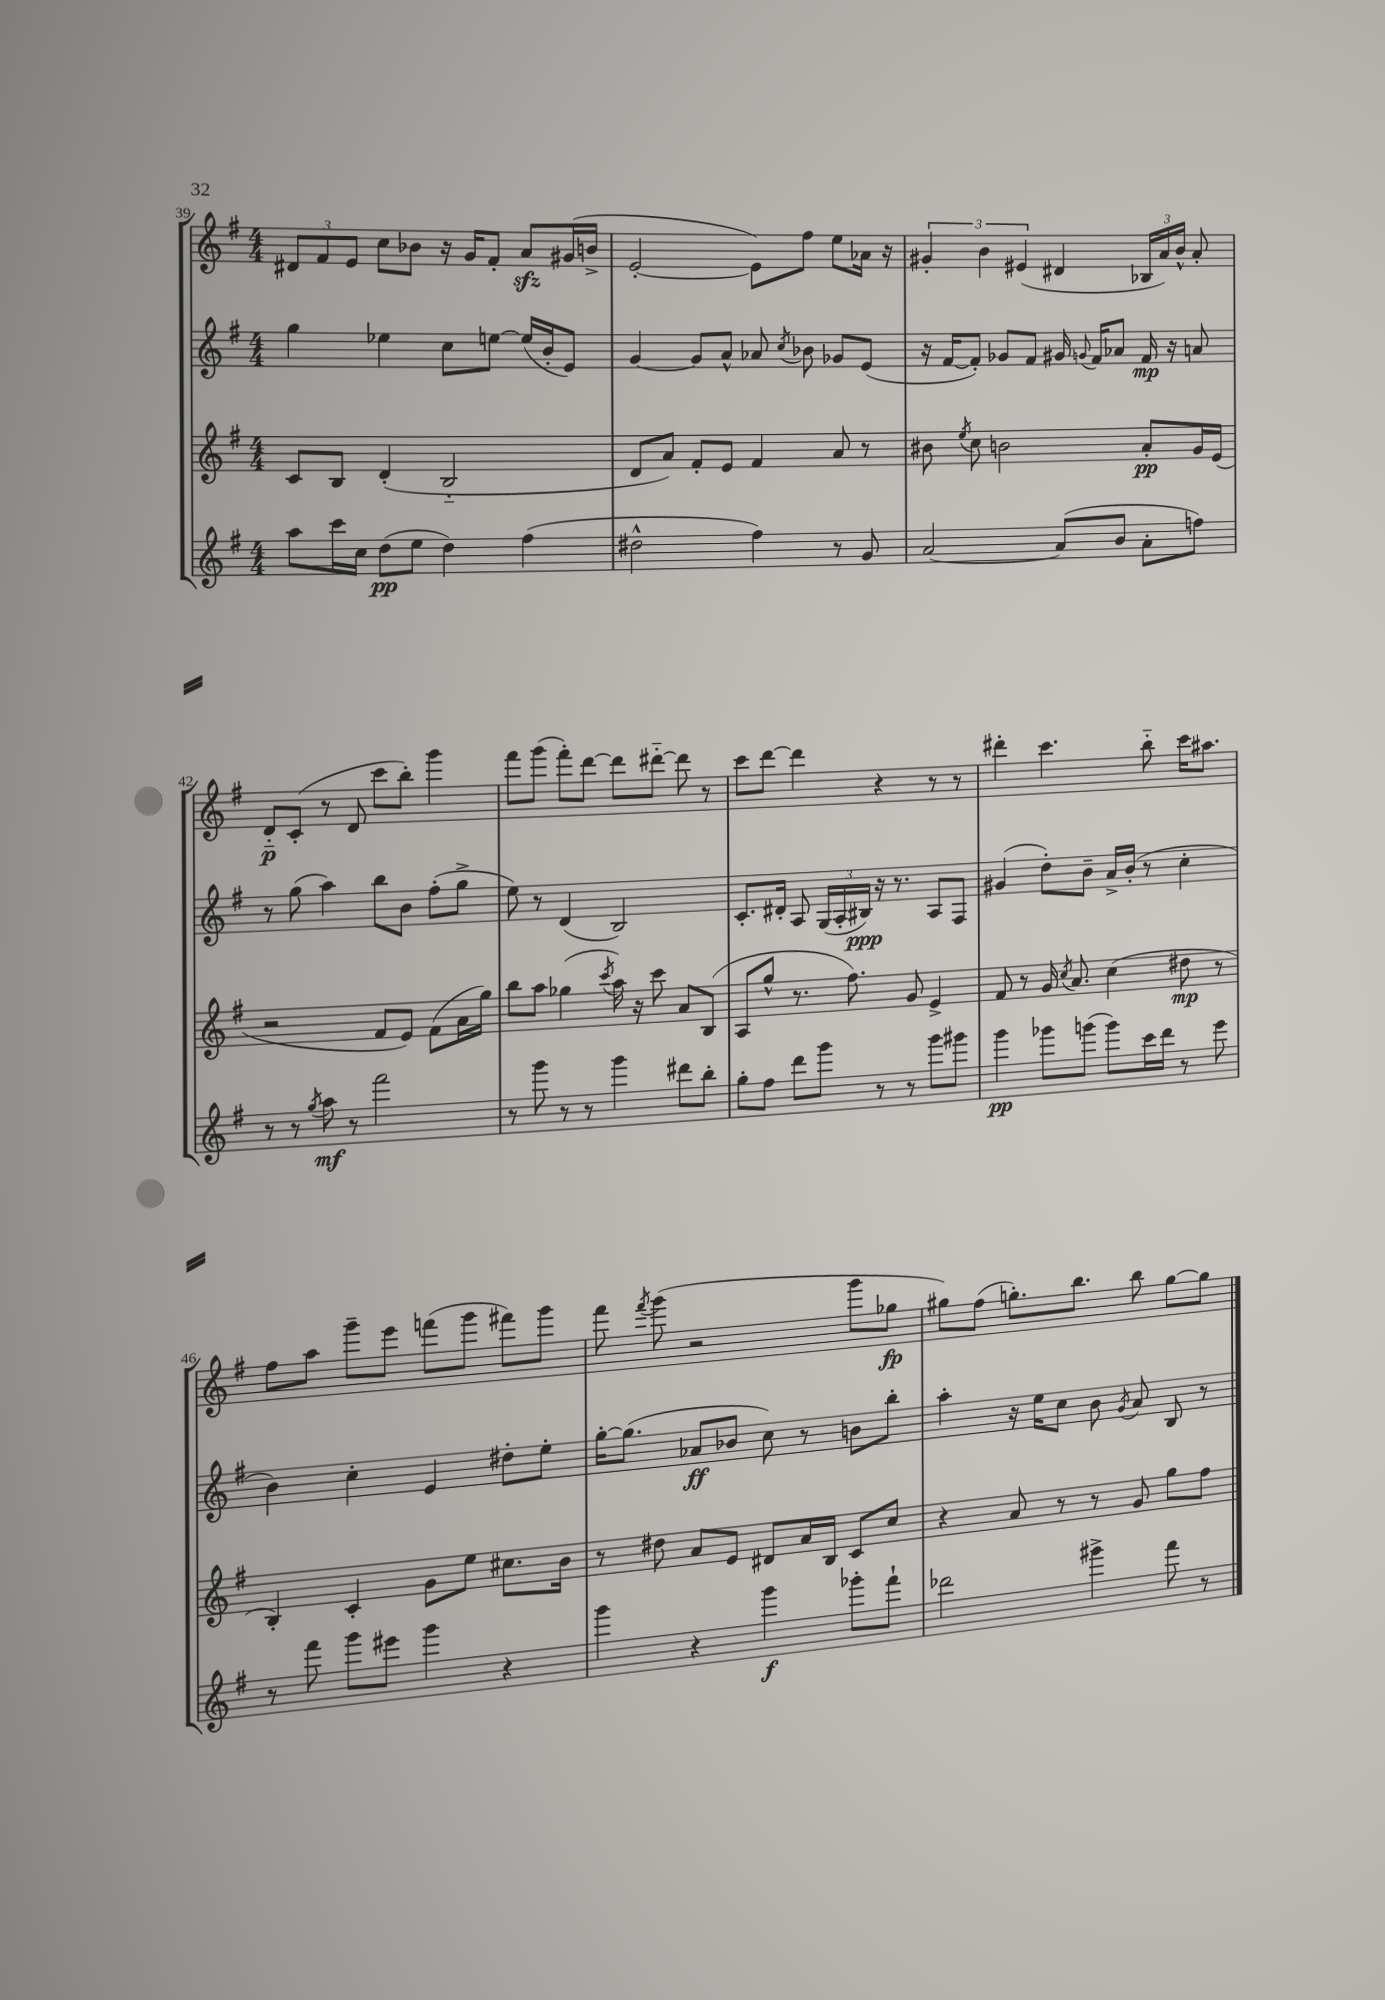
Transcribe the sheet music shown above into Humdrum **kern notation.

**kern	**kern	**kern	**kern
*staff4	*staff3	*staff2	*staff1
*clefG2	*clefG2	*clefG2	*clefG2
*k[f#]	*k[f#]	*k[f#]	*k[f#]
*M4/4	*M4/4	*M4/4	*M4/4
8aa	8c	4gg	12d#
.	.	.	12f#
16ccc	8B	.	.
.	.	.	12e
16cc	.	.	.
(8dd	(4d'	4ee-	8cc
8ee	.	.	8b-
4dd)	2B'~	8cc	16r
.	.	.	16g
.	.	[8ee	8f#'
(4ff#	.	(16ee]	8a
.	.	16b'	.
.	.	8e)	(16g#
.	.	.	16b^
=	=	=	=
2dd#^^	8d	[4g	[2e'
.	8a)	.	.
.	8f#'	8g]	.
.	8e	8a^^	.
4ff#)	4f#	8a-	8e])
.	.	8qcc	.
.	.	8b-	8ff#
8r	8a	8g-	8ee
8g	8r	(8e	16a-
.	.	.	16r
=	=	=	=
[2a	8b#	16r	6g#'
.	.	[16f#	.
.	8qee	.	.
.	8cc	8f#'])	.
.	.	.	6b
.	2b	8g-	.
.	.	.	(6e#
.	.	8f#	.
(8a]	.	16g#	4d#
.	.	8qqg	.
.	.	16f#	.
8b	.	8a-	.
8a'	8a'	16f#	24B-
.	.	.	24a)
.	.	16r	.
.	.	.	24b^^
8ff)	16g	8a	8a'
.	(16e	.	.
=	=	=	=
8r	2r	8r	8d'~
8r	.	(8gg	(8c'
8qgg	.	.	.
8aa	.	4aa)	8r
8r	.	.	8d
2fff#	8f#	8bb	8ccc
.	8e)	8b	8bb')
.	(8f#	(8ff#'	4ggg
.	16a	8gg^	.
.	16gg)	.	.
=	=	=	=
8r	8bb	8ee)	8fff#
8ggg	8aa	8r	(8ggg
8r	(4gg-	(4d	8fff#')
8r	.	.	[8ddd
.	8qccc	.	.
4ggg	16aa)	2B)	8ddd]
.	16r	.	.
.	8ccc	.	[8ddd#'~
8ddd#	8a	.	8ddd#]
8bb'	(8B	.	8r
=	=	=	=
8gg'	8A	8.c'	8ccc
8ff#	8gg^^	.	[8ddd
.	.	16d#'	.
8ddd	8.r	8A	4ddd]
8ggg	.	(24G	.
.	.	24A'	.
.	8.ff#)	.	.
.	.	24B#)	.
8r	.	16r	4r
.	.	8.r	.
8r	8g	.	.
8ggg	4e^	8A	8r
8ggg#	.	8F#	8r
=	=	=	=
4ggg	8f#	(4g#	4ddd#'
.	8r	.	.
8ggg-	16g	8dd')	4.ccc
.	8qcc	.	.
.	8.a	.	.
(8ggg	.	8b~	.
8ggg)	(4cc	16a^	.
.	.	(16b'	.
16ccc	.	8r	8bb'~
16ddd	.	.	.
8r	8dd#	4cc'	16ccc
.	.	.	8.aa#
8eee	8r	.	.
=	=	=	=
8r	4B')	4b)	8ff#
8fff#	.	.	8aa
8ggg	4c'	4cc'	8ggg~
8eee#	.	.	8eee
4ggg	8g	4e	(8fff
.	8ee	.	8ggg
4r	8.cc#	8dd#'	8fff#)
.	.	8ee'	8ggg
.	16b	.	.
=	=	=	=
4ggg	8r	[16gg'	8fff#
.	.	(8.gg]	.
.	.	.	8qfff#
.	8dd#	.	(8ggg
4r	8a	8a-	2r
.	8e	8b-	.
4ggg	8d#	8cc)	.
.	16a	8r	.
.	16B	.	.
8ggg-'	8c	8b	8ggg
8fff#`	8cc	8bb'	8gg-
=	=	=	=
2ddd-	4r	4aa'	8gg#)
.	.	.	(8ff#
.	8a	16r	8.gg')
.	.	16ee	.
.	8r	8cc	.
.	.	.	8.bb
4ggg#^	8r	8b	.
.	.	8qg	.
.	8g	8a	8bb
8fff#	8gg	8B	[8gg
8r	8ff#	8r	8gg]
==	==	==	==
*-	*-	*-	*-
